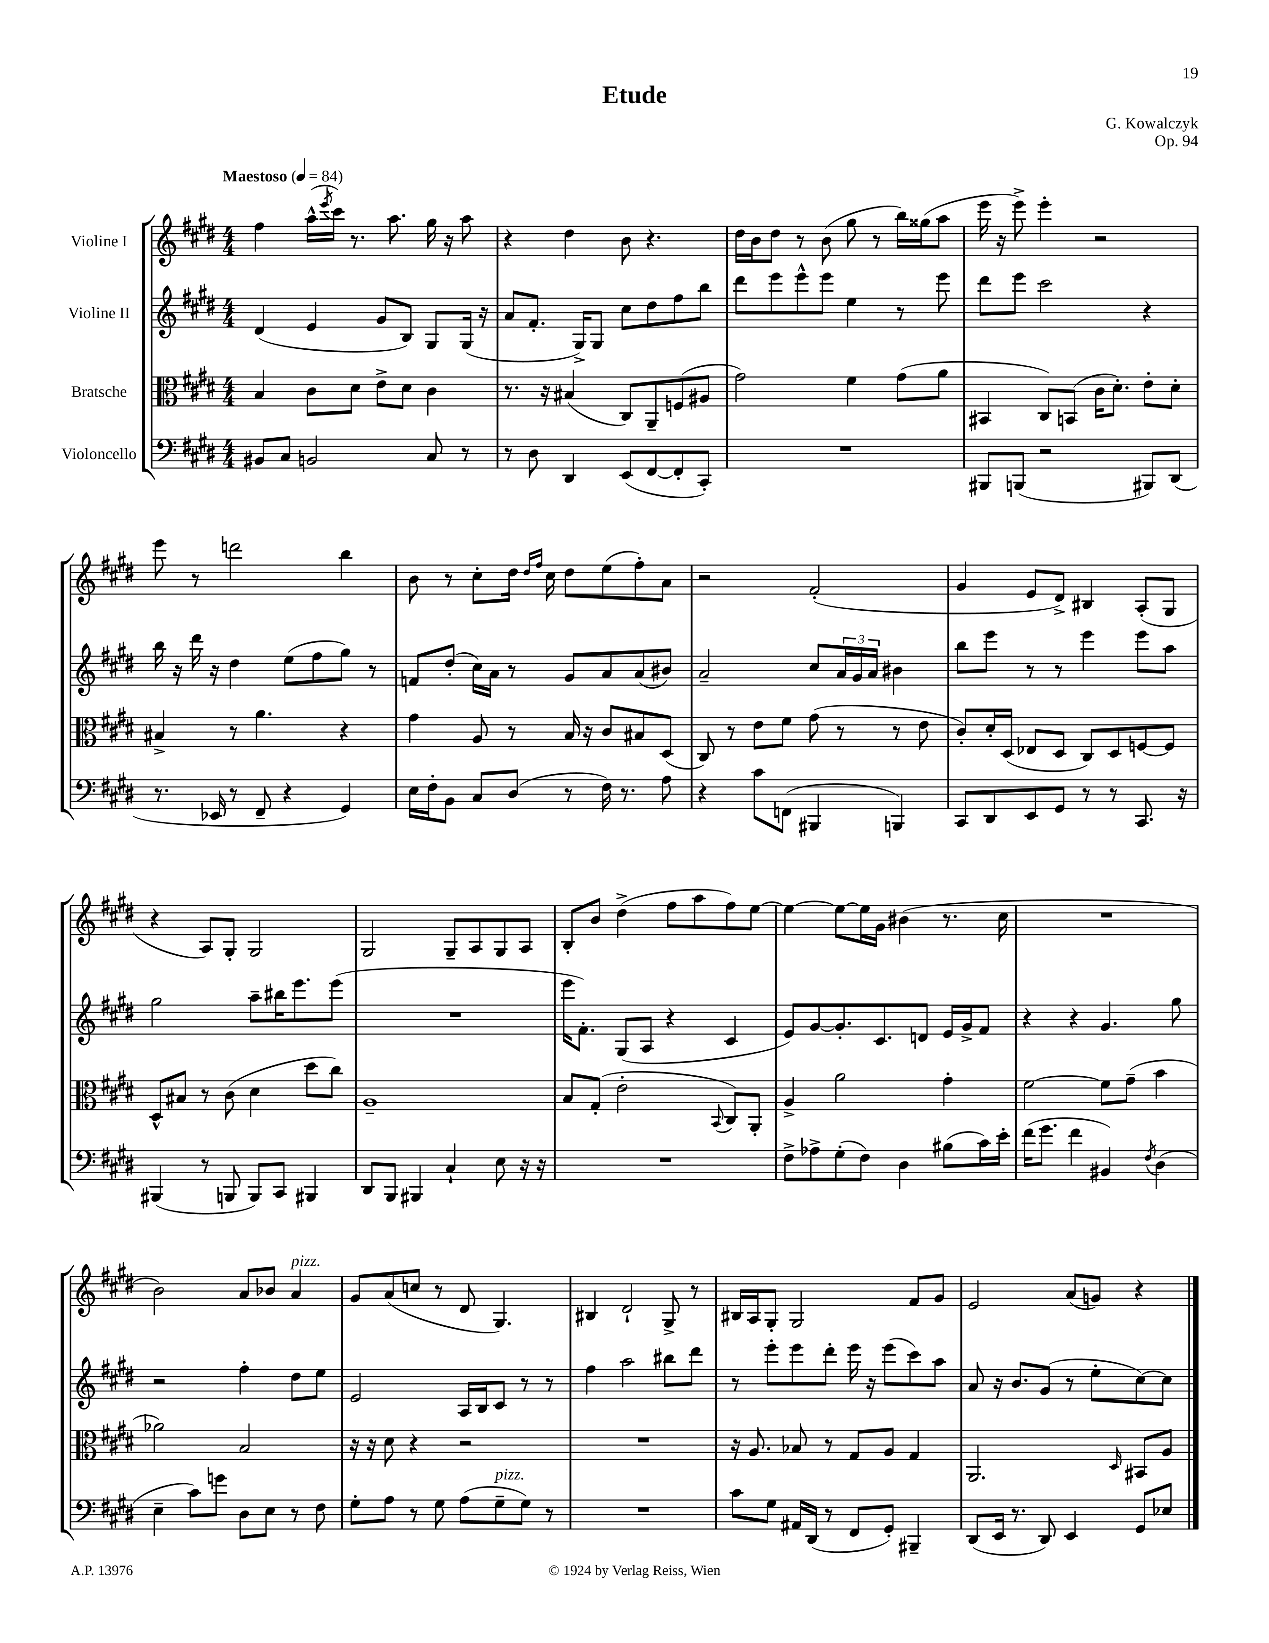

**kern	**kern	**kern	**kern
*staff4	*staff3	*staff2	*staff1
*clefF4	*clefC3	*clefG2	*clefG2
*k[f#c#g#d#]	*k[f#c#g#d#]	*k[f#c#g#d#]	*k[f#c#g#d#]
*M4/4	*M4/4	*M4/4	*M4/4
*MM84	*MM84	*MM84	*MM84
8BB#/L	4B/	(4d#/	4ff#\
8C#/J	.	.	.
2BB/	8c#\L	4e/	(16aa^^\LL
.	.	.	8qeee/
.	.	.	16ccc#\JJ)
.	8d#\J	.	8.r
.	8e^\L	8g#/L	.
.	.	.	8.aa\
.	8d#\J	8B/J)	.
8C#/	4c#\	8G#/L	16gg#\
.	.	.	16r
8r	.	(16G#/Jk	8aa\
.	.	16r	.
=	=	=	=
8r	8.r	8a/L	4r
8D#\	.	8.f#'/J	.
.	16r	.	.
4DD#/	(4B#/	.	4dd#\
.	.	16G#^/LK)	.
.	.	8G#/J	.
(8EE/L	8C#/L)	8cc#\L	8b\
[8FF#/	8AA~/	8dd#\	4.r
8FF#'/]	(8F/	8ff#\	.
8CC#'/J)	8A#/J	8bb\J	.
=	=	=	=
1r	2g#\)	8ddd#\L	16dd#\LL
.	.	.	16b\J
.	.	8eee\	8dd#\J
.	.	8eee^^\	8r
.	.	8eee\J	(8b\
.	4f#\	4ee\	8gg#\
.	.	.	8r
.	(8g#\L	8r	16bb\LL)
.	.	.	(16gg##\J
.	8a\J	8eee\	8aa\J
=	=	=	=
8BBB#/L	4BB#/	8ddd#\L	16eee\
.	.	.	16r
(8BBB/J	.	8eee\J	8eee^\)
2r	8C#/L)	2ccc#\	4eee'\
.	(8BB/J	.	.
.	16c#\LK	.	2r
.	8.d#'\J)	.	.
8BBB#/L)	8e'\L	4r	.
(8DD#/J	8d#'\J	.	.
=	=	=	=
8.r	4B#^/	16bb\	8eee\
.	.	16r	.
.	.	16ddd#\	8r
16EE-/	.	16r	.
8r	8r	4dd#\	2ddd\
8FF#~/	4.a\	.	.
4r	.	(8ee\L	.
.	.	8ff#\	.
4GG#/)	4r	8gg#\J)	4bb\
.	.	8r	.
=	=	=	=
16E\LL	4g#\	8f/L	8b\
16F#'\J	.	.	.
8BB\J	.	(8dd#'/J	8r
8C#/L	8A/	16cc#\LL)	8cc#'\L
.	.	16a\JJ	.
(8D#/J	8r	8r	16dd#\Jk
.	.	.	16qqdd#/LL
.	.	.	16qqff#/JJ
.	.	.	16cc#\
8r	16B/	8g#/L	8dd#\L
.	16r	.	.
16F#\)	8c#/L	8a/	(8ee\
8.r	.	.	.
.	8B#/	(8a/	8ff#'\)
8A\	(8D#/J	8b#/J)	8a\J
=	=	=	=
4r	8C#/)	2a~/	2r
.	8r	.	.
8c#\L	8e\L	.	.
(8FF\J	8f#\J	.	.
4BBB#/	(8g#\	8cc#/L	(2f#'/
.	8r	24a/L	.
.	.	24g#/	.
.	.	24a/JJ	.
4BBB/)	8r	4b#\	.
.	8e\	.	.
=	=	=	=
8CC#/L	8c#'/L)	8bb\L	4g#/
8DD#/	16d#'/L	8eee\J	.
.	(16D#/JJ	.	.
8EE/	8E-/L	8r	8e/L
8GG#/J	8D#/J	8r	8d#^/J)
8r	8C#/L)	4eee\	4B#/
8r	8D#/	.	.
8.CC#/	[8F/	8eee\L	(8A'/L
.	8F/]J	8aa\J	8G#/J
16r	.	.	.
=	=	=	=
(4BBB#/	8D#^^/L	2gg#\	4r
.	8B#/J	.	.
8r	8r	.	8A/L)
8BBB/	(8c#\	.	8G#'/J
8BBB/L)	4d#\	8aa~\L	2G#/
8CC#/J	.	16bb#\K	.
.	.	8.eee\	.
4BBB#/	8dd#\L	.	.
.	8cc#\J)	(8eee\J	.
=	=	=	=
8DD#/L	1A~	1r	2G#/
8BBB/J	.	.	.
4BBB#/	.	.	.
4C#`/	.	.	8G#~/L
.	.	.	8A/
8E\	.	.	8G#/
16r	.	.	8A/J
16r	.	.	.
=	=	=	=
1r	8B/L	16eee\LK	8B'/L
.	.	8.f#'\J)	.
.	(8G#'/J	.	8b/J
.	2e'\	(8G#/L	(4dd#^\
.	.	8A/J	.
.	.	4r	8ff#\L
.	.	.	8aa\
.	8qqBB/	.	.
.	8C#/L)	4c#/	8ff#\)
.	8AA'/J	.	[8ee\J
=	=	=	=
8F#^\L	4A^/	8e/L)	4ee\_
8A-^\	.	[8g#/	.
(8G#'\	2a\	8.g#'/]	8ee\_L
8F#\J)	.	.	16ee\]L
.	.	8.c#/	16g#\JJ
4D#\	.	.	(4b#\
.	.	8d/J	.
(8B#\L	4g#'\	16e/LL	8.r
.	.	16g#^/J	.
16c#\L)	.	8f#/J	.
16e'\JJ	.	.	16cc#\
=	=	=	=
(16f#\LK	[2f#\	4r	1r
8.g#\J	.	.	.
4f#\	.	4r	.
4BB#/)	8f#\]L	4.g#/	.
.	(8g#~\J	.	.
8qF#/	.	.	.
(4D#\	4b\	.	.
.	.	8gg#\	.
=	=	=	=
4E~\	2a-\)	2r	2b\)
8c#\L)	.	.	.
8g\J	.	.	.
8D#\L	2B/	4ff#'\	8a/L
8E\J	.	.	8b-/J
8r	.	8dd#\L	4a/
8F#\	.	8ee\J	.
=	=	=	=
8G#'\L	16r	2e/	8g#/L
.	16r	.	.
8A\J	8d#\	.	(8a/
8r	4r	.	8cc/J
8G#\	.	.	8r
(8A\L	2r	16A/LL	8d#/
.	.	16B/J	.
8G#~\	.	8c#/J	4.G#/)
8G#\J)	.	8r	.
8r	.	8r	.
=	=	=	=
1r	1r	4ff#\	4B#/
.	.	2aa\	2d#`/
.	.	8bb#\L	8G#^/
.	.	8ddd#\J	8r
=	=	=	=
8c#\L	16r	8r	16B#/LL
.	8.A/	.	16A/J
8G#\J	.	8eee'\L	8G#'/J
16AA#/LL	8B-/	8eee\	2G#/
(16DD#/JJ	.	.	.
8r	8r	8ddd#'\J	.
8FF#/L	8G#/L	16eee\	.
.	.	16r	.
8GG#'/J)	8A/J	(8eee\L	.
4BBB#~/	4G#/	8ccc#\)	8f#/L
.	.	8aa\J	8g#/J
=	=	=	=
(8DD#/L	2.AA/	8a/	2e/
16EE/Jk	.	16r	.
8.r	.	8.b/L	.
8DD#/)	.	(8g#/J	.
4EE/	.	8r	(8a/L
.	.	8ee'\L	8g/J)
.	16qqD#/	.	.
8GG#/L	8BB#/L	[8cc#\)	4r
8E-/J	8A/J	8cc#\]J	.
==	==	==	==
*-	*-	*-	*-
